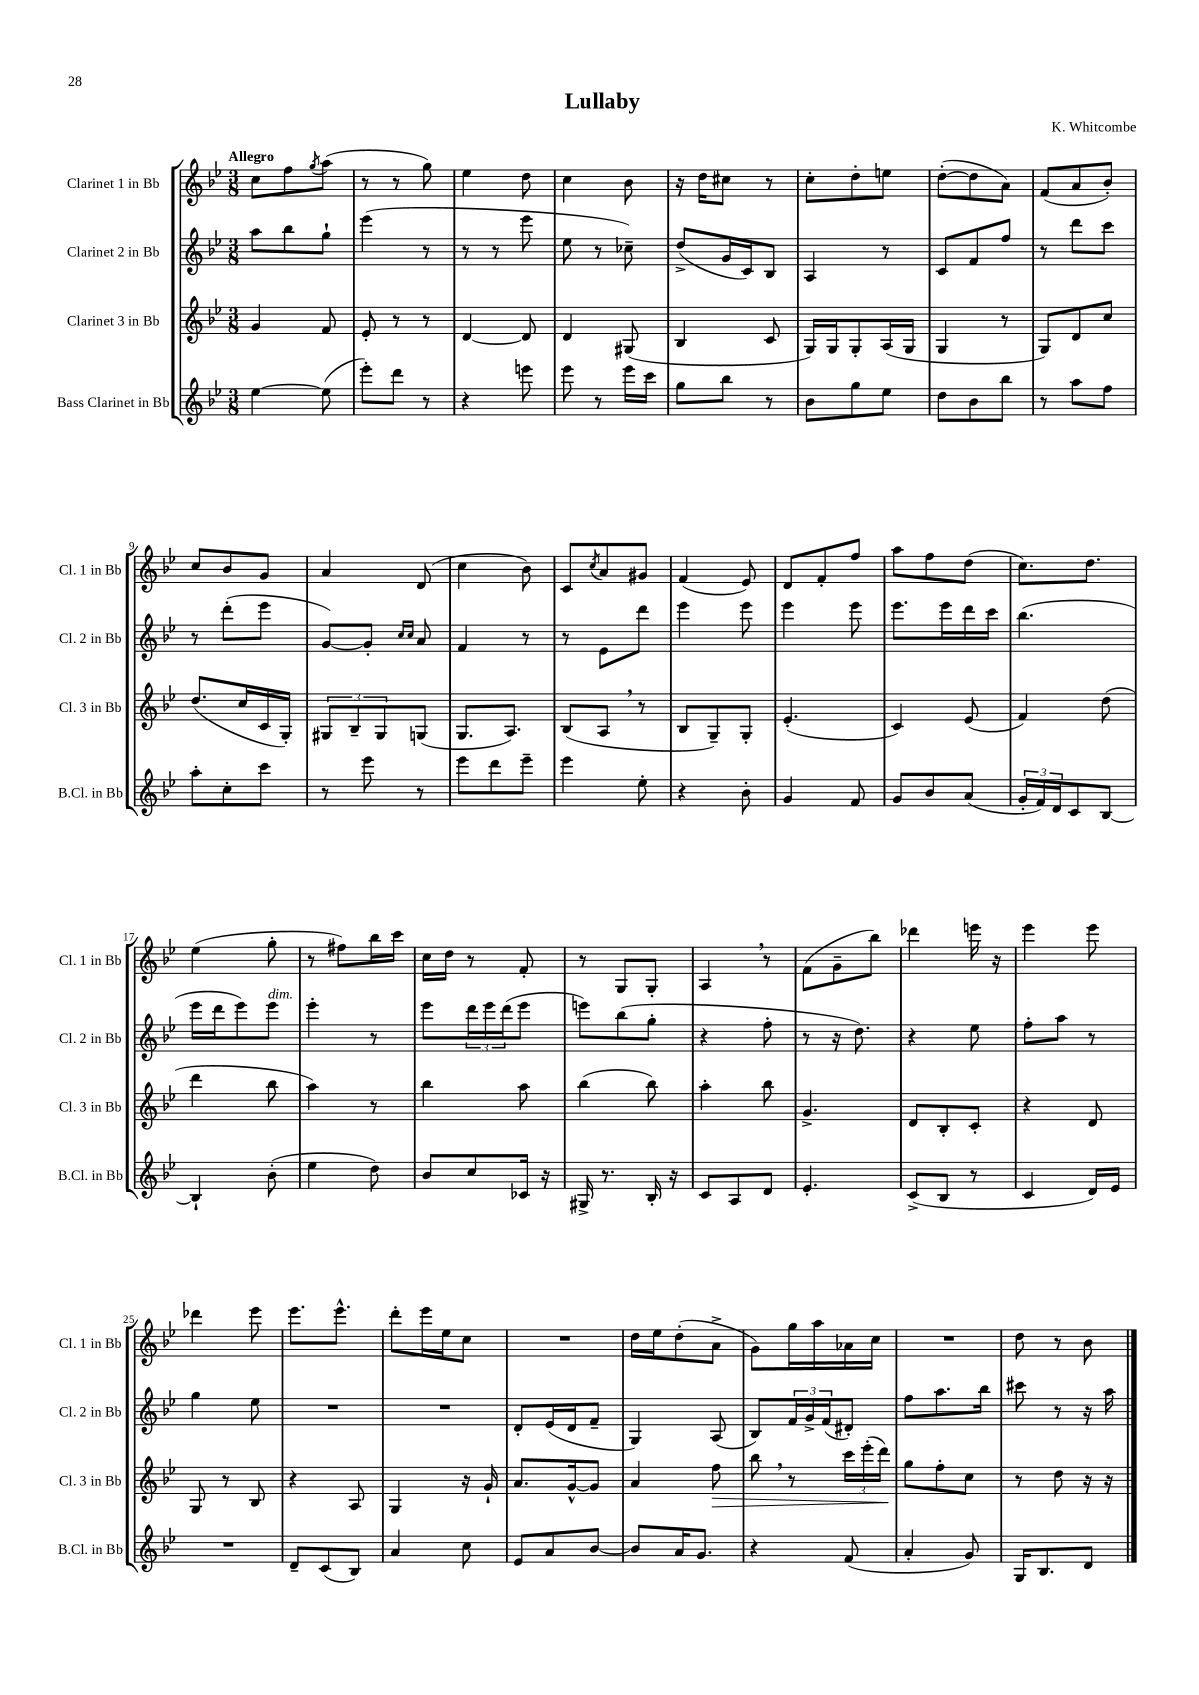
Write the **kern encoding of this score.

**kern	**kern	**dynam	**kern	**kern
*part4	*part3	*part3	*part2	*part1
*staff4	*staff3	*staff3	*staff2	*staff1
*I"Bass Clarinet in Bb	*I"Clarinet 3 in Bb	*	*I"Clarinet 2 in Bb	*I"Clarinet 1 in Bb
*I'B.Cl. in Bb	*I'Cl. 3 in Bb	*	*I'Cl. 2 in Bb	*I'Cl. 1 in Bb
*clefG2	*clefG2	*	*clefG2	*clefG2
*k[b-e-]	*k[b-e-]	*	*k[b-e-]	*k[b-e-]
*M3/8	*M3/8	*	*M3/8	*M3/8
=1	=1	=1	=1	=1
!	!	!	!	!LO:TX:a:B:t=Allegro
[4ee-\	4g/	.	8aa\L	8cc\L
.	.	.	8bb-\	8ff\
.	.	.	.	8qgg/
(8ee-\]	8f/	.	8gg`\J	(8aa\J
=2	=2	=2	=2	=2
8eee-'\L)	8e-'/	.	(4eee-\	8r
8ddd\J	8r	.	.	8r
8r	8r	.	8r	8gg\)
=3	=3	=3	=3	=3
4r	[4d/	.	8r	4ee-\
.	.	.	8r	.
8eeen\	8d/]	.	8eee-\	8dd\
=4	=4	=4	=4	=4
8eee-\	4d/	.	8ee-\	4cc\
8r	.	.	8r	.
16eee-\LL	(8G#X/	.	8cc-X~\)	8b-\
16ccc\JJ	.	.	.	.
=5	=5	=5	=5	=5
8gg\L	4B-/	.	(8dd^/L	16r
.	.	.	.	16dd\KL
8bb-\J	.	.	16g/L	8cc#X\J
.	.	.	16c/J)	.
8r	8c/	.	8B-/J	8r
=6	=6	=6	=6	=6
8b-\L	16G/LL)	.	4A/	8cc'\L
.	16G/J	.	.	.
8gg\	8G'/	.	.	8dd'\
8ee-\J	(16A/L	.	8r	8een\J
.	16G/JJ	.	.	.
=7	=7	=7	=7	=7
8dd\L	4G/	.	8c/L	([8dd'\L
8b-\	.	.	8f/	8dd\]
8bb-\J	8r	.	8ff/J	8a\J)
=8	=8	=8	=8	=8
8r	8G/L)	.	8r	(8f/L
8aa\L	8d/	.	8ddd\L	8a/
8ff\J	8cc/J	.	8ccc\J	8b-'/J)
!!LO:LB:g=z
=9	=9	=9	=9	=9
8aa'\L	(8.dd/L	.	8r	8cc/L
8cc'\	.	.	(8ddd'\L	8b-/
.	16cc/L	.	.	.
8ccc\J	16c/	.	8eee-\J	8g/J
.	16G'/JJ)	.	.	.
=10	=10	=10	=10	=10
8r	12G#X/L	.	[8g/L)	4a/
.	12B-~/	.	.	.
8eee-\	.	.	8g'/J]	.
.	12G#/	.	.	.
.	.	.	16qqcc/LL	.
.	.	.	16qqcc/JJ	.
8r	(8Gn/J	.	8a/	(8d/
=11	=11	=11	=11	=11
8eee-\L	8.G/L	.	4f/	4cc\
8ddd\	.	.	.	.
.	8.A/J)	.	.	.
8eee-~\J	.	.	8r	8b-\)
=12	=12	=12	=12	=12
4eee-\	(8B-/L	.	8r	8c/L
.	.	.	.	8qcc/
.	8A,/J	.	8e-\L	8a/
8ee-'\	8r	.	8ddd\J	8g#X/J
=13	=13	=13	=13	=13
4r	8B-/L	.	4eee-\	(4f/
.	8G~/)	.	.	.
8b-'\	8G'/J	.	8eee-\	8e-/)
=14	=14	=14	=14	=14
4g/	(4.e-'/	.	4eee-\	8d/L
.	.	.	.	8f'/
8f/	.	.	8eee-\	8ff/J
=15	=15	=15	=15	=15
8g/L	4c/)	.	8.eee-\L	8aa\L
8b-/	.	.	.	8ff\
.	.	.	16eee-\L	.
(8a/J	(8e-/	.	16ddd\	(8dd\J
.	.	.	16ccc\JJ	.
=16	=16	=16	=16	=16
24g'/LL	4f/)	.	(4.bb-\	8.cc\L)
24f/)	.	.	.	.
24d/J	.	.	.	.
8c/	.	.	.	.
.	.	.	.	8.dd\J
[8B-/J	(8dd\	.	.	.
!!LO:LB:g=z
=17	=17	=17	=17	=17
4B-`/]	4ddd\	.	16eee-\LL	(4ee-\
.	.	.	16ddd\J	.
.	.	.	8eee-\)	.
!	!	!	!LO:TX:a:i:t=dim.	!
(8b-'\	8bb-\	.	8eee-\J	8gg'\
=18	=18	=18	=18	=18
4ee-\	4aa\)	.	4eee-'\	8r
.	.	.	.	8ff#X\L)
8dd\)	8r	.	8r	16bb-\L
.	.	.	.	16ccc\JJ
=19	=19	=19	=19	=19
8b-/L	4bb-\	.	8eee-\L	16cc\LL
.	.	.	.	16dd\JJ
8cc/	.	.	24ddd\L	8r
.	.	.	24eee-\	.
.	.	.	(24ddd\J	.
16c-X/Jk	8aa\	.	8eee-\J	8f'/
16r	.	.	.	.
=20	=20	=20	=20	=20
16G#X^/	(4bb-\	.	8eeen\L)	8r
8.r	.	.	.	.
.	.	.	(8bb-\	8G/L
16B-'/	8bb-\)	.	8gg'\J	8G'/J
16r	.	.	.	.
=21	=21	=21	=21	=21
8c/L	4aa'\	.	4r	4A,/
8A/	.	.	.	.
8d/J	8bb-\	.	8ff'\	8r
=22	=22	=22	=22	=22
4.e-'/	4.g^/	.	8r	(8f\L
.	.	.	16r	8g~\
.	.	.	8.dd\)	.
.	.	.	.	8bb-\J)
=23	=23	=23	=23	=23
(8c^/L	8d/L	.	4r	4ddd-X\
8B-/J	8B-'/	.	.	.
8r	8c'/J	.	8ee-\	16eeen\
.	.	.	.	16r
=24	=24	=24	=24	=24
4c/	4r	.	8ff'\L	4eee-\
.	.	.	8aa\J	.
16d/LL)	8d/	.	8r	8eee-\
16e-/JJ	.	.	.	.
!!LO:LB:g=z
=25	=25	=25	=25	=25
4.r	8G/	.	4gg\	4ddd-X\
.	8r	.	.	.
.	8B-/	.	8ee-\	8eee-\
=26	=26	=26	=26	=26
8d~/L	4r	.	4.r	8.eee-\L
(8c/	.	.	.	.
.	.	.	.	8.eee-^^\J
8B-/J)	8A/	.	.	.
=27	=27	=27	=27	=27
4a/	4G/	.	4.r	8ddd'\L
.	.	.	.	16eee-\L
.	.	.	.	16ee-\J
8cc\	16r	.	.	8cc\J
.	16g`/	.	.	.
=28	=28	=28	=28	=28
8e-/L	8.a/L	.	8d'/L	4.r
8a/	.	.	(16e-/L	.
.	[16g^^/k	.	16d/J	.
[8b-/J	8g/J]	.	8f~/J	.
=29	=29	=29	=29	=29
8b-/L]	4a/	.	4G/)	16dd\LL
.	.	.	.	16ee-\J
16a/K	.	.	.	(8dd'\
8.g/J	.	.	.	.
!	!	!LO:HP:b	!	!
.	8ff\	>	(8A/	8a^\J
=30	=30	=30	=30	=30
4r	8bb-,\	.	8B-/L)	8g\L)
.	8r	.	24f/L	16gg\L
.	.	.	24g^/	.
.	.	.	.	16aa\
.	.	.	(24f/J	.
(8f/	24ccc\LL	.	8d#X'/J)	16a-X\
.	(24eee-'\	.	.	.
.	.	.	.	16cc\JJ
.	24ddd\JJ)	.	.	.
.	.	]	.	.
=31	=31	=31	=31	=31
4a'/	8gg\L	.	8ff\L	4.r
.	8ff'\	.	8.aa\	.
8g/)	8cc\J	.	.	.
.	.	.	16bb-\Jk	.
=32	=32	=32	=32	=32
16G/KL	8r	.	8ccc#X\	8dd\
8.B-/	.	.	.	.
.	8dd\	.	8r	8r
8d/J	16r	.	16r	8b-\
.	16r	.	16aa\	.
==	==	==	==	==
*-	*-	*-	*-	*-
